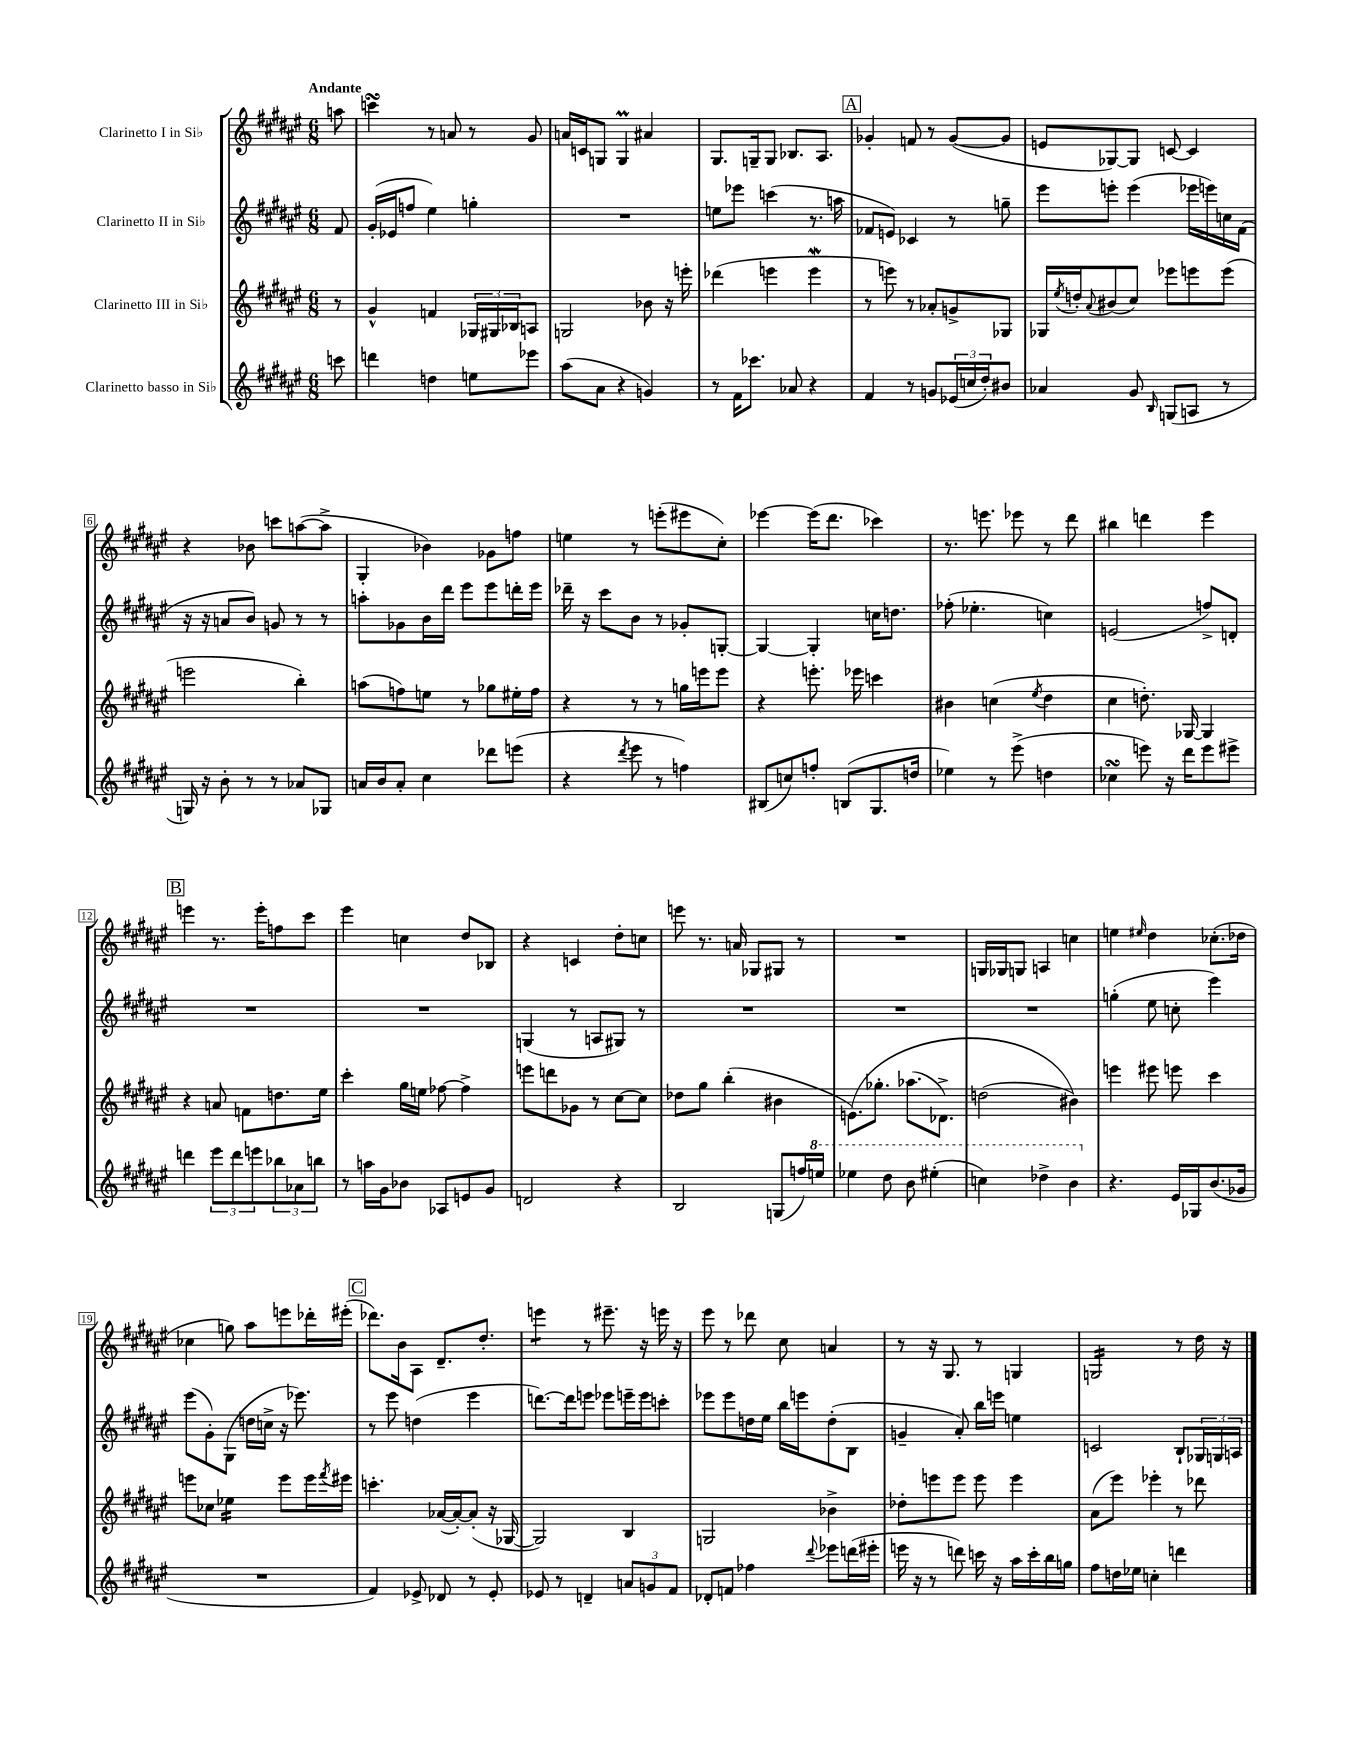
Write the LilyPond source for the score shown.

<<
\new StaffGroup <<
\new Staff = "s0" \with { instrumentName = "Clarinetto I in Sib" } {
    \clef treble \key fis \major \numericTimeSignature \time 6/8 \partial 8 \tempo "Andante"
    a''8 |
    c'''4\turn r8 a'8 r8 gis'8 |
    a'16 c'16 g8 g4\prall ais'4 |
    gis8. g16-- g8 bes8. ais8. |
    \mark \markup { \box "A" } ges'4-. f'8 r8 ges'8~( ges'8 |
    e'8 ges8~) ges8 c'8~ c'4 |
    r4 bes'8 c'''8 a''8~( a''8-> |
    gis4-. bes'4) ges'8 f''8 |
    e''4 r8 e'''8-.( eis'''8 cis''8-.) |
    ees'''4~ ees'''16( dis'''8. ces'''4) |
    r8. e'''8. ees'''8 r8 dis'''8 |
    bis''4 d'''4 eis'''4 |
    \mark \markup { \box "B" } e'''4 r8. e'''16-. f''8 cis'''8 |
    eis'''4 c''4 dis''8 bes8 |
    r4 c'4 dis''8-. c''8 |
    e'''8 r8. a'16 ges8 gis8 r8 |
    R2. |
    g16 ges16 g8 a4 c''4 |
    e''4 \grace { eis''16 } dis''4 ces''8.-.( des''16 |
    ces''4 g''8) ais''8 e'''8 des'''16-. eis'''16-.( |
    \mark \markup { \box "C" } des'''8.) b'16 ais8 dis'8.-- dis''8.-. |
    e'''4:8 r8 eis'''8.-- r16 e'''16 r16 |
    eis'''8 r8 des'''8 cis''8 a'4 |
    r8 r16 gis8. r8 g4 |
    g2:16 r8 dis''16 r16 \bar "|." |
}
\new Staff = "s1" \with { instrumentName = "Clarinetto II in Sib" } {
    \clef treble \key fis \major \numericTimeSignature \time 6/8 \partial 8
    fis'8 |
    gis'16-.( ees'16 f''8 eis''4) g''4-. |
    R2. |
    e''8 ees'''8 c'''4( r8. a''16 |
    \mark \markup { \box "A" } fes'8 e'8) ces'4 r8 g''8-- |
    eis'''8 e'''8-. e'''4( ees'''16 e'''16) c''16 fis'16( |
    r16 r16 a'8 b'8) g'8 r8 r8 |
    a''8-. ges'8 b'16 dis'''16 eis'''8 eis'''8 d'''16-. eis'''16 |
    des'''16-- r16 cis'''8 b'8 r8 ges'8-. g8~-. |
    g4~ g4-. c''16 d''8. |
    fes''8-.( ees''4.-. c''4) |
    e'2( f''8->) d'8-. |
    \mark \markup { \box "B" } R2. |
    R2. |
    g4( r8 a8 gis8) r8 |
    R2. |
    R2. |
    R2. |
    g''4-.( eis''8 c''8-. eis'''4) |
    eis'''8( gis'8-.) gis8( d''16 c''16-> r16 ees'''8.) |
    \mark \markup { \box "C" } r8 eis'''8 d''4( eis'''4 |
    d'''8.~) d'''16 e'''8 ees'''8 e'''16-- e'''16 c'''8-. |
    ees'''8 ees'''8 d''16 eis''16 b''16 e'''16 d''8-.( b8 |
    g'4-- ais'8-.) b''16 e'''16 e''4 |
    c'2 b8-! \tuplet 3/2 { ges16 g16 a16 } \bar "|." |
}
\new Staff = "s2" \with { instrumentName = "Clarinetto III in Sib" } {
    \clef treble \key fis \major \numericTimeSignature \time 6/8 \partial 8
    r8 |
    gis'4-^ f'4 \tuplet 3/2 { ges16 gis16 bes16 } a8 |
    g2 bes'8 r16 e'''16-. |
    des'''4( e'''4 e'''4\mordent |
    \mark \markup { \box "A" } r8 e'''8) r8 aes'8-. g'8-> ges8 |
    ges16 \acciaccatura { eis''8 } d''16-. \appoggiatura { ais'8 } bis'8( cis''8) ees'''8 e'''8 e'''8( |
    e'''2 b''4-.) |
    a''8( f''8) e''8 r8 ges''8 eis''16-. f''16 |
    r4 r8 r8 g''16 e'''16 e'''8 |
    r4 e'''8.-. ees'''16 c'''4 |
    bis'4 c''4( \acciaccatura { eis''8 } dis''4 |
    cis''4 d''8.-.) ges16~ ges4 |
    \mark \markup { \box "B" } r4 a'8 f'8 d''8. eis''16 |
    cis'''4-. gis''16 e''16 fes''8~ fes''4-> |
    e'''8 d'''8 ges'8 r8 cis''8~ cis''8 |
    des''8 gis''8 b''4-.( bis'4 |
    e'8.)\( ges''8.-. aes''8.( des'8.->) |
    d''2( bis'4)\) |
    e'''4 eis'''8 e'''8 cis'''4 |
    e'''8 ces''8 ees''4:16 e'''8 e'''16 \acciaccatura { fis'''8 } eis'''16 |
    \mark \markup { \box "C" } c'''4.-. aes'16~( aes'16~-.) aes'8-.( r16 ges16~ |
    ges2) b4 |
    g2 bes'4-> |
    des''8-. e'''8 e'''8 e'''8 e'''4 |
    ais'8( eis'''8) ees'''4-. r8 des'''8 \bar "|." |
}
\new Staff = "s3" \with { instrumentName = "Clarinetto basso in Sib" } {
    \clef treble \key fis \major \numericTimeSignature \time 6/8 \partial 8
    c'''8 |
    d'''4 d''4 e''8 ees'''8 |
    ais''8( ais'8 r4 g'4) |
    r8 fis'16 ces'''8. aes'8 r4 |
    \mark \markup { \box "A" } fis'4 r8 g'8 \tuplet 3/2 { ees'16( c''16 dis''16-.) } bis'8 |
    aes'4 gis'8 \grace { b16 } g8( a8 r8 |
    g16) r16 b'8-. r8 r8 aes'8 ges8 |
    a'16 b'16 a'8-. cis''4 des'''8 e'''8( |
    r4 \acciaccatura { dis'''8 } eis'''8 r8 f''4) |
    bis8( c''8) f''8-. b8( gis8. d''16 |
    ees''4) r8 eis'''8->( d''4 |
    ces''4\turn e'''8) r16 dis'''16 e'''8 eis'''8-> |
    \mark \markup { \box "B" } d'''4 \tuplet 3/2 { eis'''8 d'''8 e'''8 } \tuplet 3/2 { bes''8 aes'8 b''8 } |
    r8 a''16 gis'16 bes'8 aes8 e'8 gis'8 |
    d'2 r4 |
    b2 g8( f''16) \ottava #1 e'''16 |
    ees'''4 dis'''8 b''8 eis'''4-.( |
    c'''4) des'''4-> b''4 \ottava #0 |
    r4. eis'16 ges16 b'8.( ges'16 |
    R2. |
    \mark \markup { \box "C" } fis'4) ees'8-> des'8 r8 ees'8-. |
    ees'8 r8 d'4-- \tuplet 3/2 { a'8 g'8 fis'8 } |
    des'8-. f'8 fes''4 \appoggiatura { dis'''8 } ees'''8 d'''16( eis'''16-. |
    e'''16 r16 r8 d'''8) c'''16 r16 ais''16 c'''16-. b''16 g''16 |
    fis''8 d''16 ees''16 c''4-. d'''4 \bar "|." |
}
>>
>>
\layout { \context { \Score \override BarNumber.stencil = #(make-stencil-boxer 0.1 0.3 ly:text-interface::print) } }
